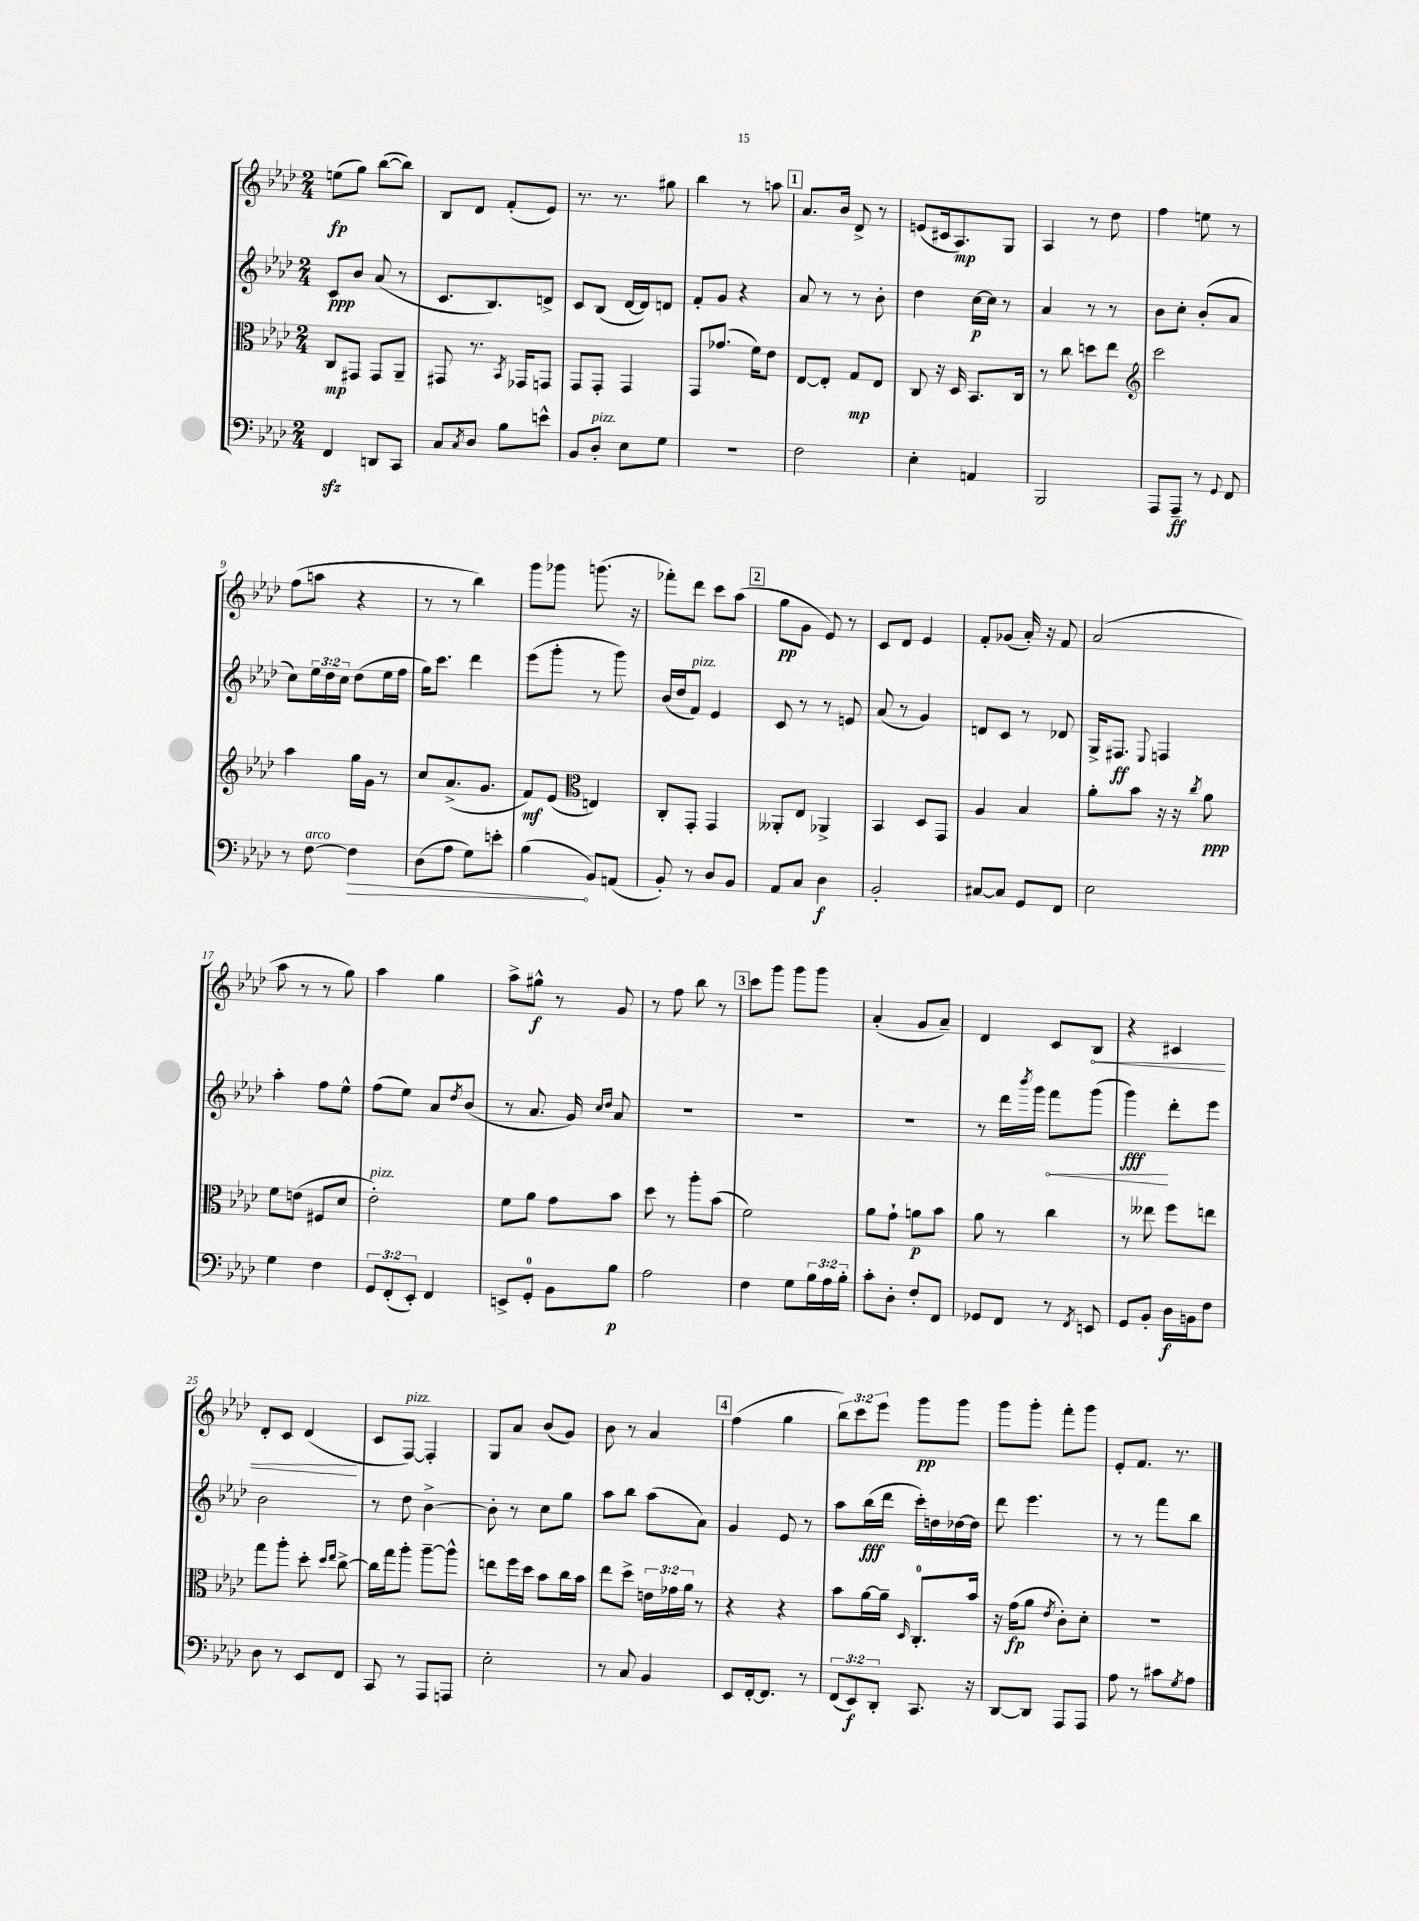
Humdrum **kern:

**kern	**dynam	**kern	**dynam	**kern	**dynam	**kern	**dynam
*part4	*part4	*part3	*part3	*part2	*part2	*part1	*part1
*staff4	*staff4	*staff3	*staff3	*staff2	*staff2	*staff1	*staff1
*clefF4	*	*clefC3	*	*clefG2	*	*clefG2	*
*k[b-e-a-d-]	*	*k[b-e-a-d-]	*	*k[b-e-a-d-]	*	*k[b-e-a-d-]	*
*M2/4	*	*M2/4	*	*M2/4	*	*M2/4	*
=1	=1	=1	=1	=1	=1	=1	=1
4FFzz/	.	8C/L	mp	8c/L	ppp	(8een\L	fp
.	.	8GG#X/J	.	8b-/J	.	8gg\J)	.
8DDn/L	.	8GG#/L	.	(8a-/	.	([8bb-\L	.
8CC/J	.	8AA-~/J	.	8r	.	8bb-\J])	.
=2	=2	=2	=2	=2	=2	=2	=2
8C/L	.	8GG#X/	.	8.c/L	.	8B-/L	.
8qC/	.	.	.	.	.	.	.
8D-/J	.	8.r	.	.	.	8d-/J	.
.	.	.	.	8.B-/)	.	.	.
8B-\L	.	.	.	.	.	(8f'/L	.
.	.	8qBB-/	.	.	.	.	.
.	.	16GG-X/KL	.	.	.	.	.
8en^^\J	.	8GGn/J	.	8dn^/J	.	8e-/J)	.
=3	=3	=3	=3	=3	=3	=3	=3
8BB-/L	.	8GG/L	.	8c/L	.	8.r	.
!LO:TX:a:i:t=pizz.	!	!	!	!	!	!	!
8D-'/J	.	8GG'/J	.	(8B-/J	.	.	.
.	.	.	.	.	.	8.r	.
8E-\L	.	4GG/	.	[16d-/LL	.	.	.
.	.	.	.	16d-/J])	.	.	.
8G\J	.	.	.	8dn/J	.	8gg#X\	.
=4	=4	=4	=4	=4	=4	=4	=4
2r	.	8GG/L	.	8f'/L	.	4bb-\	.
.	.	(8.g-X/J	.	8g/J	.	.	.
.	.	.	.	4r	.	8r	.
.	.	16f\KL)	.	.	.	.	.
.	.	8e-\J	.	.	.	8aan\	.
!!LO:REH:place=s1:t=1
=5	=5	=5	=5	=5	=5	=5	=5
2F\	.	[8E-/L	.	8a-/	.	8.a-/L	.
.	.	8E-'/J]	.	8r	.	.	.
.	.	.	.	.	.	16b-/Jk	.
.	.	8G/L	mp	8r	.	8d-^/	.
.	.	8E-/J	.	8b-'\	.	8r	.
=6	=6	=6	=6	=6	=6	=6	=6
4E-'\	.	8C/	.	4dd-\	.	(8en/L	.
.	.	16r	.	.	.	16c#X/k	.
.	.	16D-/	.	.	.	8.A-/)	mp
4AAn/	.	8.BB-/L	.	[16cc\LL	p	.	.
.	.	.	.	16cc\JJ]	.	.	.
.	.	.	.	8r	.	8G/J	.
.	.	16C/Jk	.	.	.	.	.
=7	=7	=7	=7	=7	=7	=7	=7
2BBB-/	.	8r	.	4a-/	.	4A-/	.
.	.	8cc\	.	.	.	.	.
.	.	8ddn\L	.	8r	.	8r	.
.	.	8ee-\J	.	8r	.	8dd-\	.
=8	=8	=8	=8	=8	=8	=8	=8
*	*	*clefG2	*	*	*	*	*
8AAA-/L	.	2ccc\	.	8b-\L	.	4ff\	.
8AAA-~/J	ff	.	.	8cc'\J	.	.	.
8r	.	.	.	(8b-'/L	.	8een\	.
8qqGG/	.	.	.	.	.	.	.
8FF/	.	.	.	8a-/J	.	8r	.
!!LO:LB:g=z
=9	=9	=9	=9	=9	=9	=9	=9
8r	.	4aa-\	.	8cc\L)	.	(8ff\L	.
!LO:TX:a:i:t=arco	!	!	!	!	!	!	!
[8F\	.	.	.	24ee-\L	.	8aan\J	.
.	.	.	.	24dd-\	.	.	.
.	.	.	.	24cc\JJ	.	.	.
!	!LO:HP:b	!	!	!	!	!	!
4F\]	>	16gg\LL	.	(8dd-\L	.	4r	.
.	.	16g\JJ	.	.	.	.	.
.	.	8r	.	16ee-\L	.	.	.
.	.	.	.	16ff\JJ	.	.	.
=10	=10	=10	=10	=10	=10	=10	=10
(8D-\L	.	8cc/L	.	16gg\KL)	.	8r	.
.	.	.	.	8.ccc\J	.	.	.
8A-\J	.	(8.a-^/	.	.	.	8r	.
8G\L)	.	.	.	4ddd-\	.	4bb-\)	.
.	.	8.g/J	.	.	.	.	.
8en'\J	.	.	.	.	.	.	.
=11	=11	=11	=11	=11	=11	=11	=11
(4B-\	.	8f/L)	mf	(8eee-\L	.	8ggg\L	.
.	.	(8e-/J	.	8ggg'\J	.	8ggg-X\J	.
*	*	*clefC3	*	*	*	*	*
8BB-/L)	]	4En/)	.	8r	.	(8.gggn\	.
(8AAn/J	.	.	.	8ggg\)	.	.	.
.	.	.	.	.	.	16r	.
=12	=12	=12	=12	=12	=12	=12	=12
8BB-'/)	.	8C'/L	.	(16b-/LL	.	8fff-X'\L)	.
.	.	.	.	16dd-/J	.	.	.
!	!	!	!	!LO:TX:a:i:t=pizz.	!	!	!
8r	.	8GG'/J	.	8f/J)	.	8ddd-\J	.
8D-/L	.	4GG/	.	4e-/	.	8ccc\L	.
8BB-/J	.	.	.	.	.	(8aa-\J	.
!!LO:REH:place=s1:t=2
=13	=13	=13	=13	=13	=13	=13	=13
8AA-/L	.	8AA--X'/L	.	8c/	.	8gg\L	pp
8C/J	.	8E-/J	.	8r	.	8g\J	.
4D-\	f	4AA-X^/	.	8r	.	8e-/)	.
.	.	.	.	8en/	.	8r	.
=14	=14	=14	=14	=14	=14	=14	=14
2BB-'/	.	4BB-/	.	(8a-/	.	8c/L	.
.	.	.	.	8r	.	8d-/J	.
.	.	8D-/L	.	4g/)	.	4e-/	.
.	.	8GG/J	.	.	.	.	.
=15	=15	=15	=15	=15	=15	=15	=15
[8C#X/L	.	4A-/	.	8dn/L	.	8f'/L	.
8C#/J]	.	.	.	8c/J	.	(8g-X/J	.
8GG/L	.	4B-/	.	8r	.	16a-'/)	.
.	.	.	.	.	.	16r	.
8FF/J	.	.	.	8d-X/	.	8f/	.
=16	=16	=16	=16	=16	=16	=16	=16
2E-\	.	8a-'\L	.	16G^/KL	.	(2a-/	.
.	.	.	.	8.F#X/J	ff	.	.
.	.	8b-\J	.	.	.	.	.
.	.	.	.	8qqE-/	.	.	.
.	.	16r	.	4Fn/	.	.	.
.	.	16r	.	.	.	.	.
.	.	8qcc/	.	.	.	.	.
.	.	8a-\	ppp	.	.	.	.
!!LO:LB:g=z
=17	=17	=17	=17	=17	=17	=17	=17
4G\	.	8f\L	.	4aa-'\	.	8aa-\	.
.	.	(8en\J	.	.	.	8r	.
4F\	.	8F#X/L	.	8ff\L	.	8r	.
.	.	8d-/J	.	8ee-^^\J	.	8gg\)	.
=18	=18	=18	=18	=18	=18	=18	=18
!	!	!LO:TX:a:i:t=pizz.	!	!	!	!	!
12GG/L	.	2e-'\)	.	(8ff\L	.	4aa-\	.
(12FF'/	.	.	.	.	.	.	.
.	.	.	.	8ee-\J)	.	.	.
12EE-'/J)	.	.	.	.	.	.	.
4FF/	.	.	.	8a-/L	.	4gg\	.
.	.	.	.	8qdd-/	.	.	.
.	.	.	.	(8b-/J	.	.	.
=19	=19	=19	=19	=19	=19	=19	=19
8EEn^/L	.	8f\L	.	8r	.	8aa-^\L	.
8GG'/J	.	8a-\J	.	8.a-/	.	8gg#X^^\J	f
8BB-\L	.	8g\L	.	.	.	8r	.
.	.	.	.	16g/)	.	.	.
.	.	.	.	16qqcc/LL	.	.	.
.	.	.	.	16qqdd-/JJ	.	.	.
8B-\J	p	8b-\J	.	8a-/	.	8g/	.
=20	=20	=20	=20	=20	=20	=20	=20
2A-\	.	8dd-\	.	2r	.	8r	.
.	.	8r	.	.	.	8ff\	.
.	.	8aa-'\L	.	.	.	8bb-\	.
.	.	(8b-\J	.	.	.	8r	.
!!LO:REH:place=s1:t=3
=21	=21	=21	=21	=21	=21	=21	=21
4F\	.	2f\)	.	2r	.	8ccc\L	.
.	.	.	.	.	.	8ggg\J	.
8G\L	.	.	.	.	.	8ggg\L	.
24B-\L	.	.	.	.	.	8ggg\J	.
24A-\	.	.	.	.	.	.	.
24B-'\JJ	.	.	.	.	.	.	.
=22	=22	=22	=22	=22	=22	=22	=22
8c'\L	.	8a-\L	.	2r	.	(4a-'/	.
8D-'\J	.	8g`\J	.	.	.	.	.
8F'/L	.	8an\L	p	.	.	8g/L	.
8FF/J	.	8b-\J	.	.	.	8a-~/J)	.
=23	=23	=23	=23	=23	=23	=23	=23
8GG-X/L	.	8a-\	.	8r	.	4d-/	.
8FF/J	.	8r	.	16ddd-\LL	.	.	.
.	.	.	.	8qbbb-/	.	.	.
.	.	.	.	16ggg\JJ	.	.	.
!	!	!	!	!	!LO:HP:b	!	!
8r	.	4cc\	.	8fff\L	<	8c/L	.
8qFF/	.	.	.	.	.	.	.
!	!	!	!	!	!	!	!LO:HP:b
8EEn/	.	.	.	(8ggg\J	.	8B-/J	<
=24	=24	=24	=24	=24	=24	=24	=24
8GG/L	.	8r	.	4ggg\)	fff	4r	.
8BB-'/J	.	8ee--X\	.	.	.	.	.
16D-\LL	f	8ff\L	.	8ddd-'\L	[	4c#X/	.
16BBn\J	.	.	.	.	.	.	.
8F\J	.	8een\J	.	8eee-\J	.	.	.
!!LO:LB:g=z
=25	=25	=25	=25	=25	=25	=25	=25
8D-\	.	8gg\L	.	2b-\	.	8d-'/L	.
8r	.	8aa-'\J	.	.	.	8c/J	.
8EE-/L	.	8dd-'\	.	.	.	(4d-/	.
.	.	16qqdd-/LL	.	.	.	.	.
.	.	16qqee-/JJ	.	.	.	.	.
8FF/J	.	[8cc^\	.	.	.	.	.
.	.	.	.	.	.	.	[
=26	=26	=26	=26	=26	=26	=26	=26
8CC/	.	16cc\LL]	.	8r	.	8c/L	.
.	.	16gg\J	.	.	.	.	.
!	!	!	!	!	!	!LO:TX:a:i:t=pizz.	!
8r	.	8aa-'\J	.	8dd-\	.	[8F/J)	.
8AAA-/L	.	[8aa-~\L	.	[4b-^\	.	4F'/]	.
8AAAn/J	.	8aa-^^\J]	.	.	.	.	.
=27	=27	=27	=27	=27	=27	=27	=27
2E-'\	.	8een\L	.	8b-'\]	.	8G/L	.
.	.	16ff\L	.	8r	.	8a-/J	.
.	.	16dd-\JJ	.	.	.	.	.
.	.	8b-\L	.	8cc\L	.	(8b-/L	.
.	.	16cc\L	.	8gg\J	.	8g/J)	.
.	.	16b-\JJ	.	.	.	.	.
=28	=28	=28	=28	=28	=28	=28	=28
8r	.	8ee-\L	.	8aa-\L	.	8b-\	.
8C/	.	8dd-^\J	.	8bb-\J	.	8r	.
4BB-/	.	24en\LL	.	(8aa-\L	.	4a-/	.
.	.	24g-X\	.	.	.	.	.
.	.	24a-\JJ	.	.	.	.	.
.	.	8r	.	8a-\J)	.	.	.
!!LO:REH:place=s1:t=4
=29	=29	=29	=29	=29	=29	=29	=29
8EE-/L	.	4r	.	4g/	.	(4ff\	.
[16FF'/k	.	.	.	.	.	.	.
8.FF/J]	.	.	.	.	.	.	.
.	.	4r	.	8e-/	.	4gg\	.
8r	.	.	.	8r	.	.	.
=30	=30	=30	=30	=30	=30	=30	=30
(12FF/L	.	8b-\L	.	8aa-\L	.	12bb-\L)	.
12EE-/)	f	.	.	.	.	12ccc\	.
.	.	[16a-\L	.	(16bb-\L	fff	.	.
12DD-'/J	.	.	.	.	.	12eee-\J	.
.	.	16a-~\JJ]	.	16ddd-\JJ	.	.	.
.	.	16qqD-/	.	.	.	.	.
8.CC/	.	8.C'/L	.	16ccc'\LL)	.	8ggg\L	pp
.	.	.	.	16ddn\	.	.	.
.	.	.	.	[16dd-X\	.	8ggg\J	.
16r	.	16b-/Jk	.	16dd-\JJ]	.	.	.
=31	=31	=31	=31	=31	=31	=31	=31
[8DD-/L	.	16r	.	8ddd-\	.	8ggg\L	.
.	.	(16g\KL	fp	.	.	.	.
8DD-/J]	.	8a-\J	.	4.eee-\	.	8ggg'\J	.
.	.	8qe-/	.	.	.	.	.
8AAA-/L	.	8c'\L)	.	.	.	8fff'\L	.
8AAA-/J	.	8d-'\J	.	.	.	8ggg\J	.
=32	=32	=32	=32	=32	=32	=32	=32
8A-\	.	2r	.	8r	.	8e-'/L	.
8r	.	.	.	8r	.	8.f/J	.
8c#X\L	.	.	.	8fff\L	.	.	.
.	.	.	.	.	.	8.r	.
8qG/	.	.	.	.	.	.	.
8A-\J	.	.	.	8bb-\J	.	.	.
==	==	==	==	==	==	==	==
*-	*-	*-	*-	*-	*-	*-	*-
